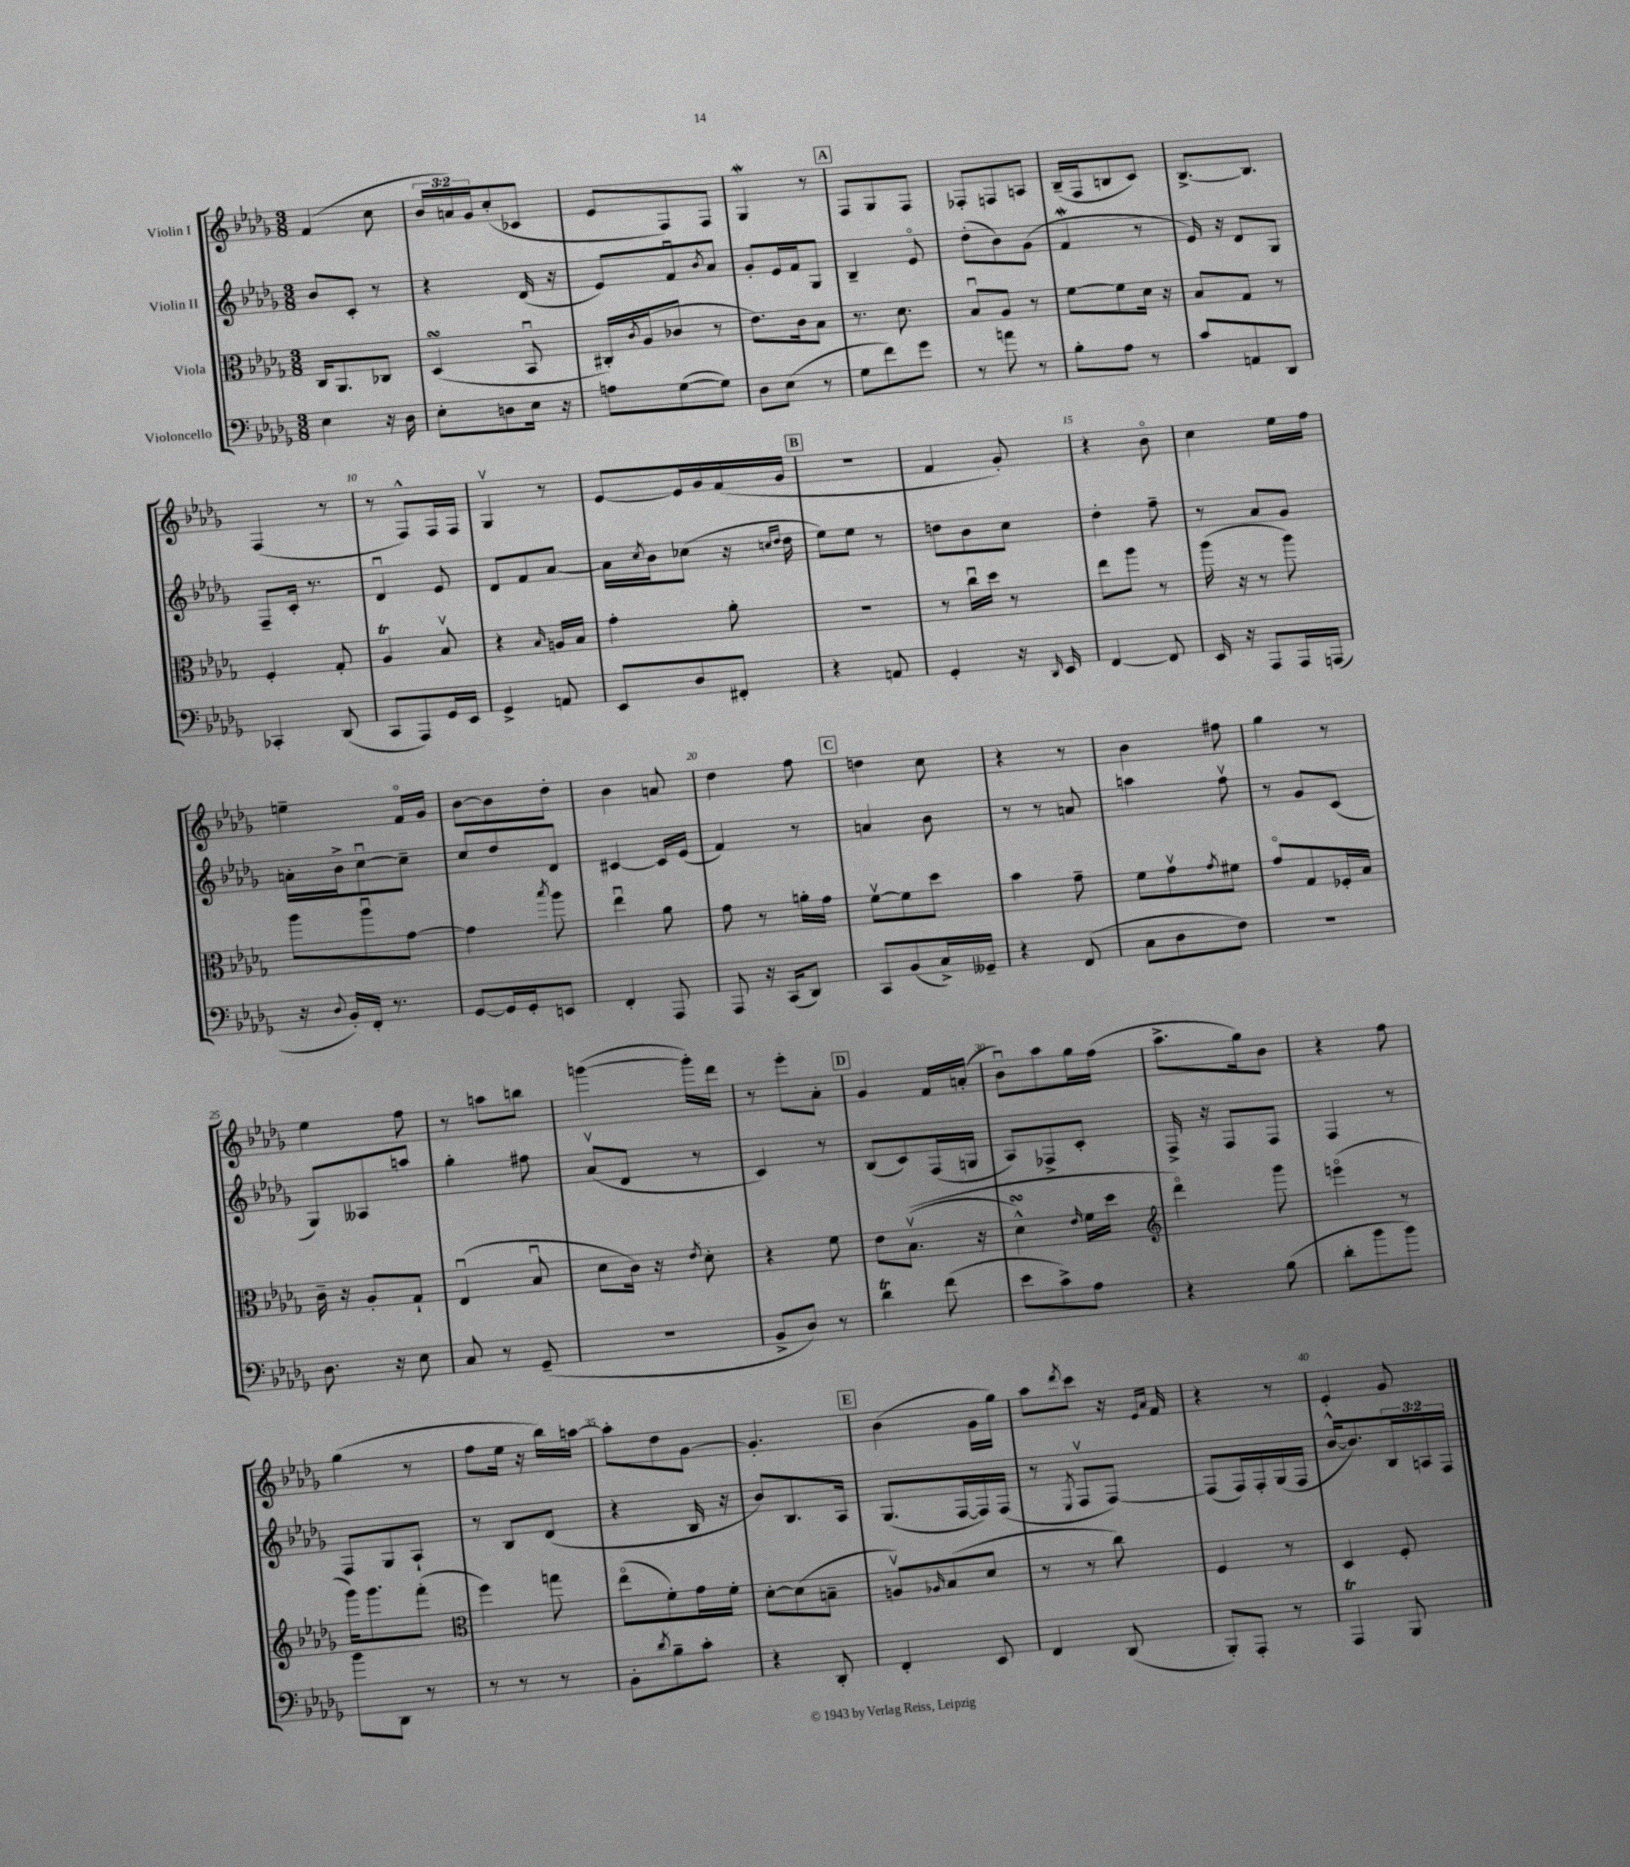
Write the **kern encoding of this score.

**kern	**kern	**kern	**kern
*staff4	*staff3	*staff2	*staff1
*clefF4	*clefC3	*clefG2	*clefG2
*k[b-e-a-d-g-]	*k[b-e-a-d-g-]	*k[b-e-a-d-g-]	*k[b-e-a-d-g-]
*M3/8	*M3/8	*M3/8	*M3/8
4E-	16C	8b-	(4f
.	8.AA-	.	.
.	.	8c'	.
16r	8C-	8r	8cc
16D-	.	.	.
=	=	=	=
8E-'	(4D-	4r	24b-
.	.	.	24a)
.	.	.	24g-
8D	.	.	(8cc'
16E-	8BB-u	(16d-	8c-
16r	.	16r	.
=	=	=	=
8A	16C#')	8e-)	8e-
.	8qc	.	.
.	(16A-	.	.
([8G-	8c-	8fu	8F)
.	.	8qb-	.
8G-])	8r	8a-	8F
=	=	=	=
8D-	8.e-)	8g-'	4G-
(8E-	.	16e-	.
.	16c	16f	.
8r	8B-	8G-	8r
=	=	=	=
8G-	8.r	4B-~	8F
8f)	.	.	8G-
.	8.d-	.	.
8g-	.	8e-o	8F
=	=	=	=
8r	8B-u	(8dd-'	8F-'
8a	8A-	8b-)	8F
8r	8r	(8g-	8A
=	=	=	=
8B-'	[8f	4f	(16B-~
.	.	.	16F
8A-	8f]	.	8B
8r	16d-	8r	8c)
.	16r	.	.
=	=	=	=
8c	8B-	16e-)	[8.B-^
.	.	16r	.
8AA	8G-	8d-	.
.	.	.	8.B-]
8DD-	8r	8G-	.
=	=	=	=
4CC-'	4F'	8F~	(4F
.	.	16c'	.
.	.	8.r	.
(8DD-	8G-'	.	8r
=	=	=	=
8CC	4A-	4d-u	8r
8AAA-)	.	.	8F^^)
16GG-	8B-v	8e-	16F
16EE-	.	.	16F
=	=	=	=
4GG-^	4r	8d-	4G-v
.	.	8f	.
.	16qqB-	.	.
8AA	16A	[8a-	8r
.	16B-	.	.
=	=	=	=
8EE-	4g-'	16a-]	[8e-
.	.	8qcc	.
.	.	16b-	.
8D-	.	(8cc-	16e-]
.	.	.	16g-
8FF#'	8a-'	16r	(16f
.	.	16qqcc	.
.	.	16qqdd-	.
.	.	16dd-	16g-
=	=	=	=
4r	4.r	8ee-)	4.r
.	.	8ee-	.
8AA	.	8r	.
=	=	=	=
4GG-'	8r	8dd	4f
.	16ccu	8b-	.
.	16dd-	.	.
16r	8r	8cc	8g-')
16qqDD-	.	.	.
16EE-	.	.	.
=	=	=	=
[4FF	8ee-	4dd-'	4r
.	8aa-	.	.
8FF]	8r	8ff~	8b-o
=	=	=	=
16EE-	(16aa-	8r	4cc
16r	16r	.	.
8AAA-	8r	8a-	.
16AAA-	8aa-)	8g-	16ee-
(16AAA	.	.	16ff
=	=	=	=
16r	8aa-	16a'	4ee~
8qqD-	.	.	.
16BB-')	.	16b-^	.
16FF'	8aa-u	[8ccu	.
8.r	.	.	.
.	[8g-	8cc~]	16fo
.	.	.	16g-
=	=	=	=
[8GG-	4g-]	8cc	[8b-
16GG-]	.	8dd-	8b-]
16GG-'	.	.	.
.	8qbb-	.	.
8EE	8aa-	8d-	8dd-'
=	=	=	=
4FF'	4ee-u	[4c#	4b-
8AAA-	8a-	16c#]	8a
.	.	(16e-	.
=	=	=	=
8AAA-	8g-	4f)	4dd-
16r	8r	.	.
(16CC	.	.	.
8DD-)	16a'	8r	8ff
.	16g-	.	.
=	=	=	=
8CC	[8fv	4a	4dd
(8BB-	8f]	.	.
16C^)	8dd-	8b-	8cc
16GG--~	.	.	.
=	=	=	=
4r	4b-	8r	4r
.	.	8r	.
(8FF	8g-~	8a	8r
=	=	=	=
8C	8f	4aa	4b-
8D-	8g-v	.	.
.	8qg-	.	.
8F)	8f#	8ffv	8ff#
=	=	=	=
4.r	8g-o	8r	4gg-
.	8G-	8g-	.
.	16F-'	(8c	8r
.	16B-	.	.
=	=	=	=
8.D-	16c~	8G-)	4ee-
.	16r	.	.
.	8A-'	8A--	.
16r	.	.	.
8E-	8G-`	8aa	8ff
=	=	=	=
8C	(4E-u	4gg-'	8r
8r	.	.	8aa
(8GG-~	8B-u	8ff#	8bb
=	=	=	=
4.r	8d-	(8a-v	([4ggg
.	16c)	8d-	.
.	16r	.	.
.	8qe-	.	.
.	8d-'	8r	16ggg'])
.	.	.	16ddd-
=	=	=	=
8BB-^	4r	4c)	8r
8D-)	.	.	8eee-'
8r	8f	8r	8a-'
=	=	=	=
4d-	8e-	(8B-	4g-
.	&((8.B-v	8c)	.
(8f	.	(16F	16f
.	16r	16G	(16a'
=	=	=	=
8e-	4d-^^)	8A-)	8b-u)
8c^)	.	8F-^	8aa-
.	16qqe-	.	.
8A-	16f	8c'	16gg-
.	16dd-	.	(16ff
=	=	=	=
*	*clefG2	*	*
4r	4ddd-o&)	16F^	8.aa-^
.	.	16r	.
.	.	8F	.
.	.	.	16gg-)
(8B-	8ggg-	8F	8b-
=	=	=	=
8d-'	(4eeeo	4F	4r
8b-	.	.	.
8b-)	8r	8r	8ff
=	=	=	=
8b-	16ggg-)	8F	(4gg-
.	8.ggg-	.	.
8DD-	.	8G-	.
8r	(8fff'	8A-`	8r
=	=	=	=
*	*clefC3	*	*
8r	4ff)	8r	8ff
8r	.	8B-	16ee-
.	.	.	16r
8r	8gg	(8d-	16bb-)
.	.	.	[16aa
=	=	=	=
8BB-'	(8ee-o	4r	8aa']
8qd-	.	.	.
8B-~	8f')	.	8dd-
8c'	16g-	16B-	[8g-
.	16f'	16r	.
=	=	=	=
4r	[8d-'	8b-)	4.g-']
.	(8d-]	8.B-	.
8DD-'	8B~	.	.
.	.	16A-	.
=	=	=	=
4FF'	8Av)	(8.G-	(4b-
.	16qqA-	.	.
.	(8B-	.	.
.	.	[16F	.
8EE-	8d-	16F])	16g-
.	.	(16F	16gg-)
=	=	=	=
4FF	8r	8r	8aa-
.	.	8qE-	8qddd-
.	8r	8Fv	8ccc
(8DD-	8cc)	[8F)	16r
.	.	.	16qqe-
.	.	.	16qqa-
.	.	.	16f
=	=	=	=
8BBB-')	4F	(8F]	4r
8AAA-'	.	16F)	.
.	.	16F'	.
8r	8r	(16G-	8r
.	.	16F	.
=	=	=	=
4AAA-	4D-	[16b-^^	4e-'
.	.	8.b-])	.
8BBB-	8F'	24B-	8g-
.	.	24A	.
.	.	24F	.
==	==	==	==
*-	*-	*-	*-
